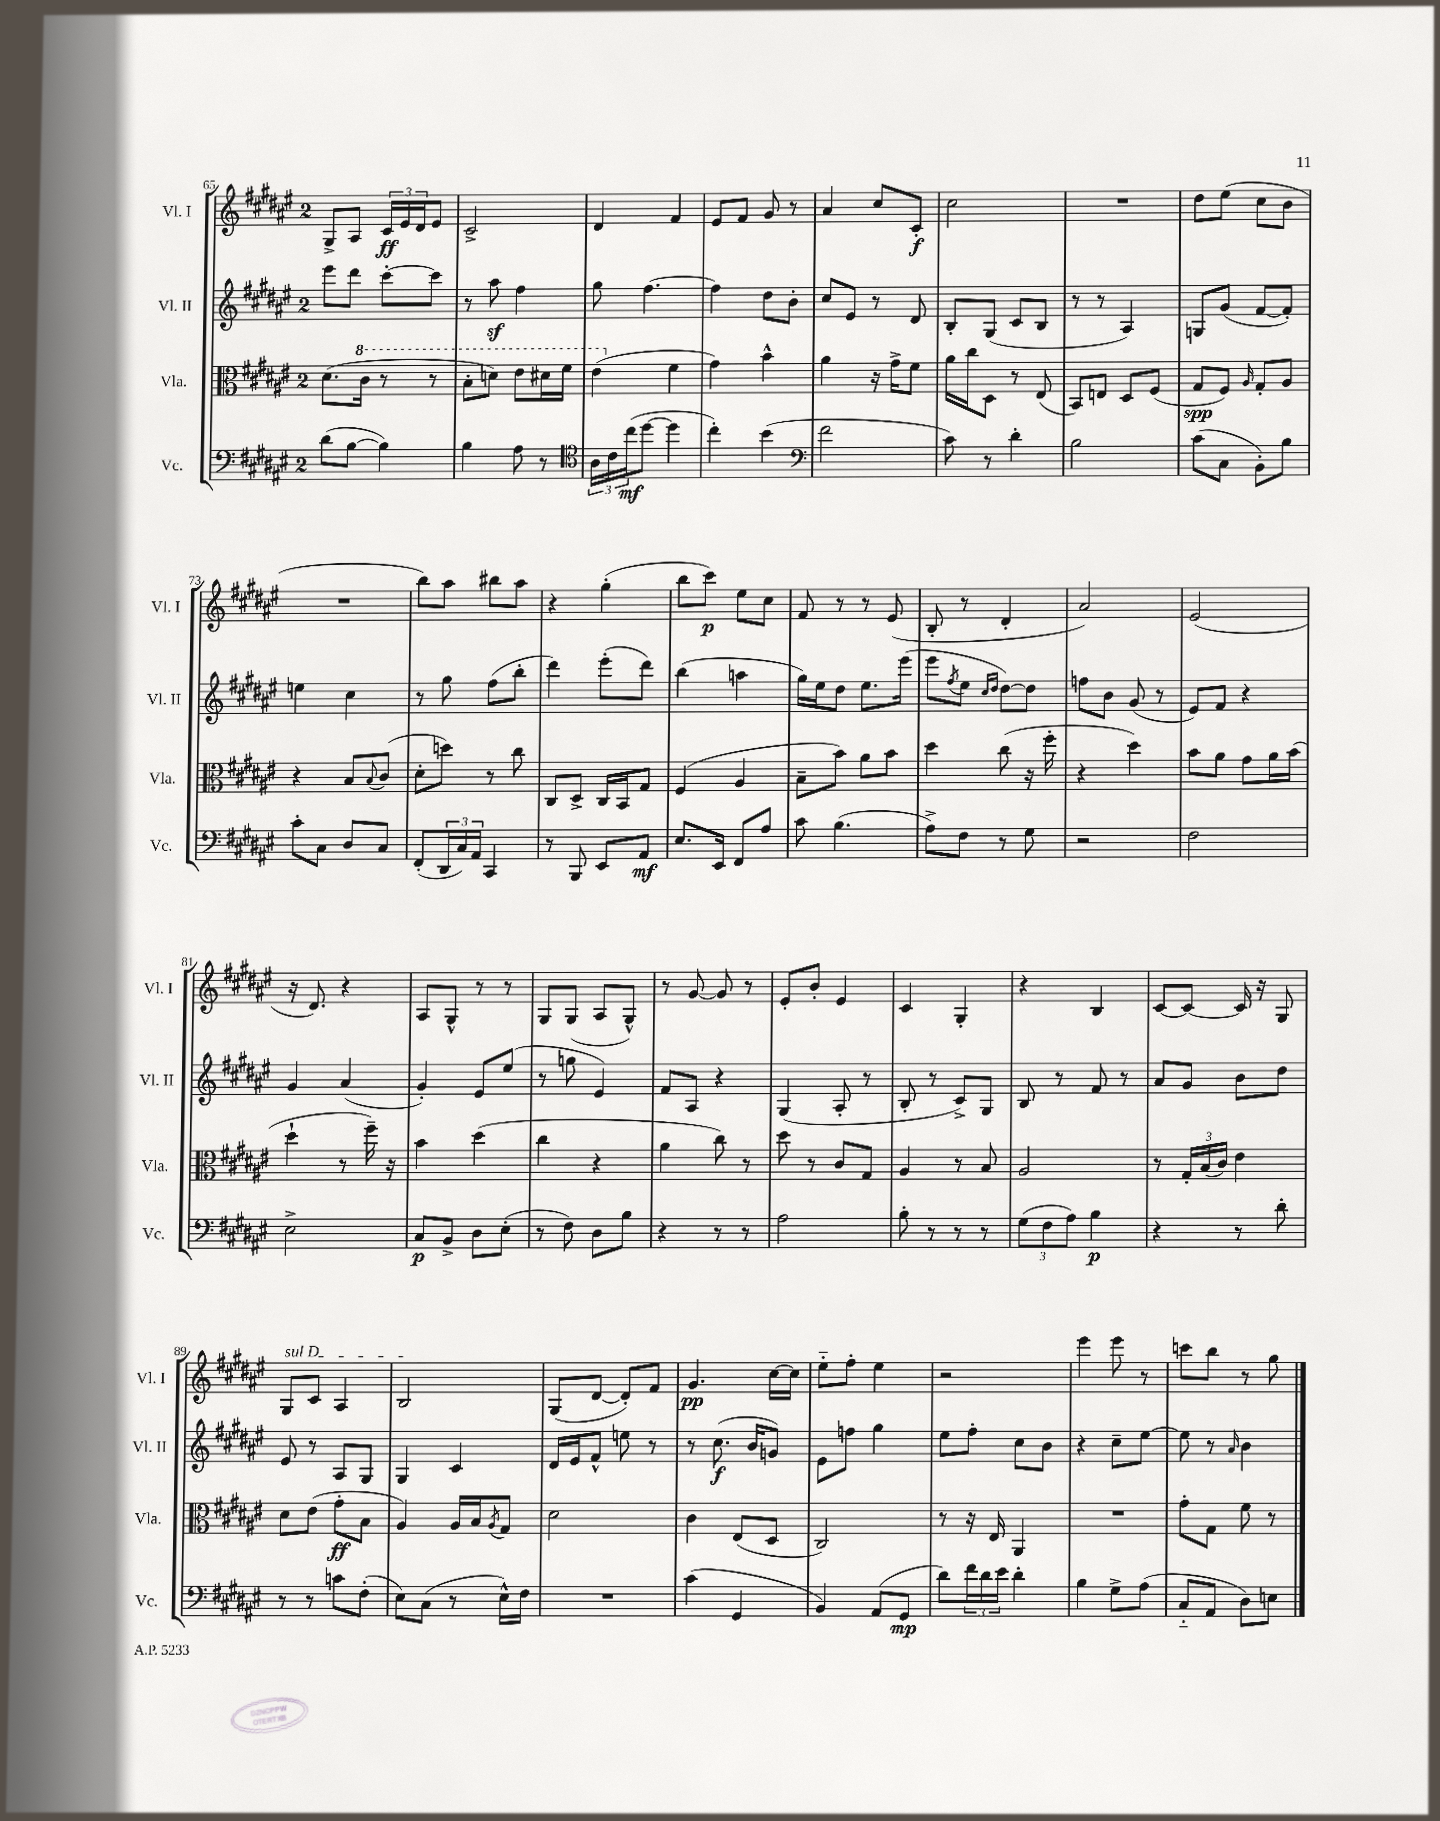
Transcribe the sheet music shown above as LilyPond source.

<<
\new StaffGroup <<
\new Staff = "s0" \with { instrumentName = "Vl. I" shortInstrumentName = "Vl. I" } {
    \clef treble \key fis \major \once \override Staff.TimeSignature.style = #'single-digit \time 2/4
    gis8-> ais8 \tuplet 3/2 { cis'16\ff eis'16 dis'16 } eis'8 |
    cis'2-> |
    dis'4 fis'4 |
    eis'8 fis'8 gis'8 r8 |
    ais'4 cis''8 cis'8-.\f |
    cis''2 |
    R2 |
    dis''8 eis''8( cis''8 b'8 |
    R2 |
    b''8) ais''8 bis''8 ais''8 |
    r4 gis''4-.( |
    b''8 cis'''8\p) eis''8 cis''8 |
    fis'8 r8 r8 eis'8( |
    b8-. r8 dis'4-. |
    ais'2) |
    eis'2( |
    r16 dis'8.) r4 |
    ais8 gis8-^ r8 r8 |
    gis8 gis8( ais8 gis8-^) |
    r8 gis'8~ gis'8 r8 |
    eis'8-. b'8-. eis'4 |
    cis'4 gis4-. |
    r4 b4 |
    cis'8~ cis'8~ cis'16 r16 gis8 |
    \once \override TextSpanner.bound-details.left.text = \markup { \italic "sul D" } gis8\startTextSpan cis'8 ais4 |
    b2\stopTextSpan |
    gis8( dis'8~ dis'8-.) fis'8 |
    gis'4.\pp cis''16~ cis''16 |
    eis''8-_ fis''8-. eis''4 |
    r2 |
    eis'''4 eis'''8 r8 |
    c'''8 b''8 r8 gis''8 \bar "|." |
}
\new Staff = "s1" \with { instrumentName = "Vl. II" shortInstrumentName = "Vl. II" } {
    \clef treble \key fis \major \once \override Staff.TimeSignature.style = #'single-digit \time 2/4
    eis'''8 dis'''8 cis'''8~-. cis'''8 |
    r8 ais''8\sf fis''4 |
    gis''8 fis''4.~ |
    fis''4 dis''8 b'8-. |
    cis''8 eis'8 r8 dis'8 |
    b8-. gis8( cis'8 b8 |
    r8 r8 ais4) |
    g8 gis'8( fis'8~ fis'8-.) |
    e''4 cis''4 |
    r8 gis''8 fis''8( b''8-. |
    dis'''4) eis'''8-.( dis'''8) |
    b''4( a''4 |
    gis''16) eis''16 dis''8 eis''8. eis'''16( |
    eis'''8 \acciaccatura { fis''8 } eis''8 \grace { cis''16 dis''16 } dis''8~) dis''8 |
    f''8 b'8 gis'8( r8 |
    eis'8) fis'8 r4 |
    gis'4 ais'4( |
    gis'4-.) eis'8 eis''8( |
    r8 g''8 eis'4) |
    fis'8 ais8 r4 |
    gis4( ais8-. r8 |
    b8-. r8 cis'8->) gis8 |
    b8 r8 fis'8 r8 |
    ais'8 gis'8 b'8 dis''8 |
    eis'8 r8 ais8 gis8 |
    gis4 cis'4 |
    dis'16 eis'16 fis'8-^ e''8 r8 |
    r8 cis''8.\f( b'16 g'8) |
    eis'8 f''8 gis''4 |
    eis''8 fis''8-. cis''8 b'8 |
    r4 cis''8-- eis''8~ |
    eis''8 r8 \grace { ais'16 } b'4 \bar "|." |
}
\new Staff = "s2" \with { instrumentName = "Vla." shortInstrumentName = "Vla." } {
    \clef alto \key fis \major \once \override Staff.TimeSignature.style = #'single-digit \time 2/4
    dis'8.( \ottava #1 cis''16 r8 r8 |
    b'8-. d''8) eis''8 dis''16 fis''16 |
    eis''4( \ottava #0 fis'4 |
    gis'4) b'4-^ |
    ais'4 r16 gis'16-> fis'8 |
    ais'16 cis''16 dis8 r8 eis8( |
    b,8) e8 dis8 fis8( |
    gis8\spp fis8) \grace { ais16 } gis8-. ais8 |
    r4 b8 \appoggiatura { b8 } cis'8( |
    dis'8-. d''8) r8 cis''8 |
    cis8 dis8-> cis16 b,16 gis8 |
    fis4( ais4 |
    b8-- b'8) ais'8 b'8 |
    dis''4 cis''8( r16 fis''16-. |
    r4 dis''4) |
    b'8 ais'8 gis'8 ais'16 b'16( |
    dis''4-! r8 fis''16--) r16 |
    b'4 dis''4( |
    cis''4 r4 |
    ais'4 cis''8) r8 |
    dis''8 r8 cis'8 gis8 |
    ais4 r8 b8 |
    ais2 |
    r8 \tuplet 3/2 { gis16-. b16( cis'16) } eis'4 |
    dis'8 eis'8( gis'8-.\ff b8 |
    ais4) ais16 b16 \acciaccatura { ais8 } gis8 |
    dis'2 |
    cis'4 eis8( dis8 |
    cis2) |
    r8 r16 eis16 ais,4 |
    R2 |
    gis'8-. gis8 fis'8 r8 \bar "|." |
}
\new Staff = "s3" \with { instrumentName = "Vc." shortInstrumentName = "Vc." } {
    \clef bass \key fis \major \once \override Staff.TimeSignature.style = #'single-digit \time 2/4
    dis'8( b8~ b4) |
    b4 ais8 r8 |
    \clef tenor \tuplet 3/2 { ais16 cis'16 cis''16\mf( } dis''8~ dis''4 |
    cis''4-.) b'4( |
    \clef bass fis'2 |
    cis'8) r8 dis'4-. |
    b2 |
    cis'8( cis8 b,8-.) b8 |
    cis'8-. cis8 dis8 cis8 |
    fis,8-.( \tuplet 3/2 { dis,16 cis16) ais,16 } cis,4 |
    r8 b,,8 eis,8 ais,8\mf |
    eis8. eis,16 fis,8 ais8 |
    cis'8 b4.( |
    ais8->) fis8 r8 gis8 |
    r2 |
    fis2 |
    eis2-> |
    cis8\p b,8-> dis8 eis8-.( |
    r8 fis8) dis8 b8 |
    r4 r8 r8 |
    ais2 |
    b8-. r8 r8 r8 |
    \tuplet 3/2 { gis8( fis8 ais8) } b4\p |
    r4 r8 dis'8-. |
    r8 r8 c'8 fis8-.( |
    eis8) cis8( r8 eis16-^) fis16 |
    R2 |
    cis'4( gis,4 |
    b,4) ais,8( gis,8\mp |
    dis'8) \tuplet 3/2 { fis'16 dis'16 eis'16 } dis'4-. |
    b4 gis8-> ais8( |
    cis8-_ ais,8 dis8) e8 \bar "|." |
}
>>
>>
\layout { \context { \Score currentBarNumber = #65 } }
